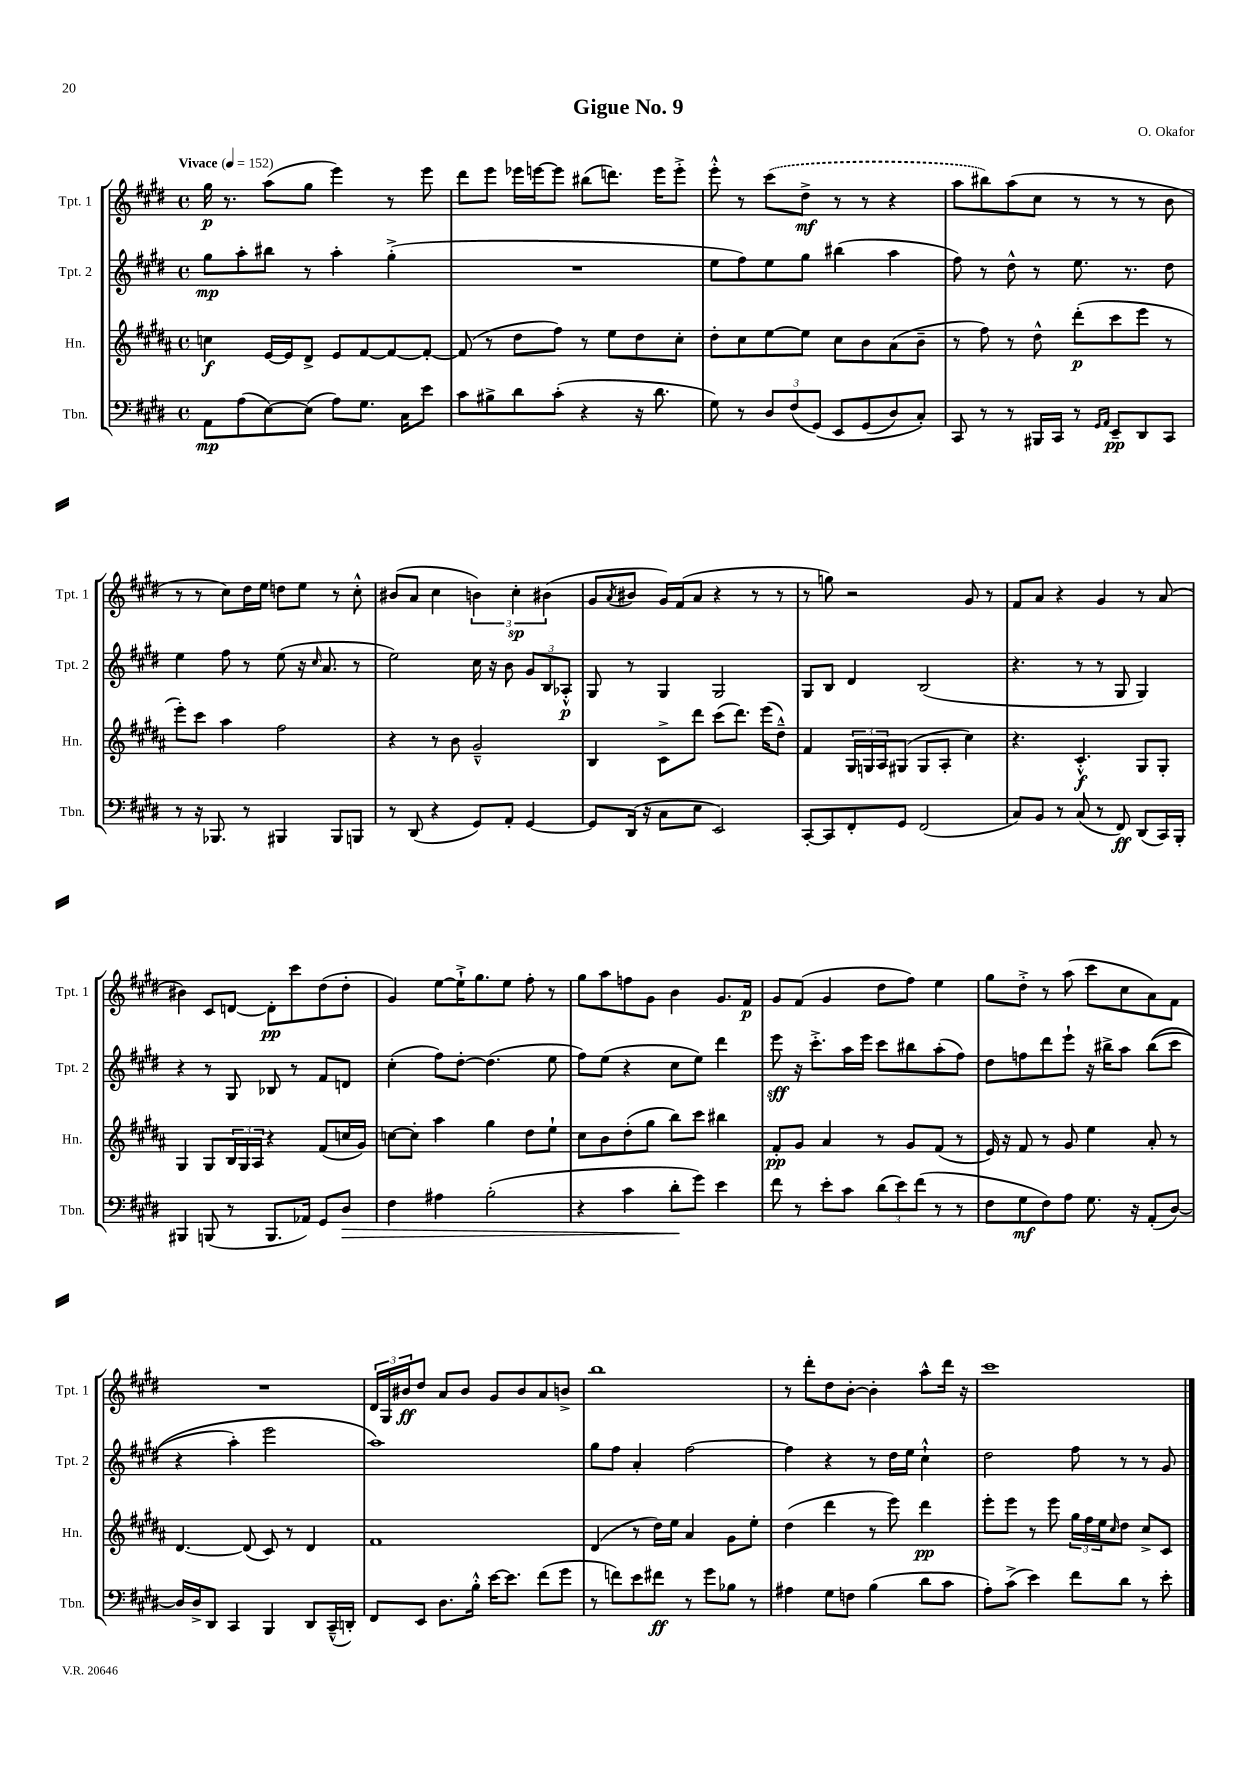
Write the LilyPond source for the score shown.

\header { title = "Gigue No. 9" composer = "O. Okafor" }
<<
\new StaffGroup <<
\new Staff = "s0" \with { instrumentName = "Tpt. 1" shortInstrumentName = "Tpt. 1" } {
    \clef treble \key e \major \defaultTimeSignature \time 4/4 \tempo "Vivace" 4 = 152
    gis''16\p r8. a''8( gis''8 e'''4) r8 e'''8 |
    dis'''8 e'''8 ees'''16 e'''16~ e'''8 bis''8( d'''8.) e'''16 e'''8-.-> |
    e'''8-.-^ r8 \once \slurDashed cis'''8( dis''8->\mf r8 r8 r4 |
    a''8 bis''8) a''8( cis''8 r8 r8 r8 b'8 |
    r8 r8 cis''8) dis''16 e''16 d''8 e''8 r8 cis''8-.-^ |
    bis'8( a'8 cis''4 \tuplet 3/2 { b'4) cis''4-.\sp bis'4( } |
    gis'8 \acciaccatura { a'8 } bis'8 gis'16) fis'16( a'8 r4 r8 r8 |
    r8 g''8) r2 gis'8 r8 |
    fis'8 a'8 r4 gis'4 r8 a'8( |
    bis'4) cis'8 d'8~ d'8-.\pp cis'''8 dis''8( dis''8-. |
    gis'4) e''8~ e''16-!-> gis''8. e''8 fis''8-. r8 |
    gis''8 a''8 f''8 gis'8 b'4 gis'8. fis'16\p |
    gis'8 fis'8( gis'4 dis''8 fis''8) e''4 |
    gis''8 dis''8-.-> r8 a''8( cis'''8 cis''8 a'8) fis'8 |
    R1 |
    \tuplet 3/2 { dis'16 gis16 bis'16\ff } dis''8 a'8 bis'8 gis'8 bis'8 a'8 b'8-> |
    b''1 |
    r8 dis'''8-. dis''8 b'8~-. b'4-. a''8-^ dis'''16 r16 |
    cis'''1 \bar "|." |
}
\new Staff = "s1" \with { instrumentName = "Tpt. 2" shortInstrumentName = "Tpt. 2" } {
    \clef treble \key e \major \defaultTimeSignature \time 4/4
    gis''8\mp a''8-. bis''8 r8 a''4-. gis''4-.->( |
    R1 |
    e''8 fis''8) e''8 gis''8 bis''4( a''4 |
    fis''8) r8 dis''8-^ r8 e''8. r8. dis''8 |
    e''4 fis''8 r8 e''8( r16 \grace { cis''16 } a'8. r8 |
    e''2) cis''16 r16 b'8 \tuplet 3/2 { gis'8 b8 aes8-.-^\p } |
    gis8 r8 gis4 gis2 |
    gis8 b8 dis'4 b2( |
    r4. r8 r8 gis8 gis4) |
    r4 r8 gis8 bes8 r8 fis'8 d'8 |
    cis''4-.( fis''8) dis''8~-. dis''4.( e''8 |
    fis''8) e''8( r4 cis''8 e''8) dis'''4 |
    e'''8\sff r16 cis'''8.-.-> a''16 e'''16 cis'''8 bis''8 a''8-.( fis''8) |
    dis''8 f''8 dis'''8 e'''8-! r16 bis''16-> a''8 bis''8(\( cis'''8 |
    r4 a''4-.) e'''2 |
    a''1\) |
    gis''8 fis''8 a'4-. fis''2~ |
    fis''4 r4 r8 dis''16 e''16 cis''4-!-^ |
    dis''2 fis''8 r8 r8 gis'8 \bar "|." |
}
\new Staff = "s2" \with { instrumentName = "Hn." shortInstrumentName = "Hn." } {
    \clef treble \key b \major \defaultTimeSignature \time 4/4
    c''4\f e'16~ e'16 dis'8-> e'8 fis'8~ fis'8~ fis'8~-. |
    fis'8( r8 dis''8 fis''8) r8 e''8 dis''8 cis''8-. |
    dis''8-. cis''8 e''8~ e''8 cis''8 b'8 ais'8( b'8-- |
    r8 fis''8) r8 dis''8-^ dis'''8-.\p( cis'''8 e'''8 r8 |
    e'''8-.) cis'''8 ais''4 fis''2 |
    r4 r8 b'8 gis'2---^ |
    b4 cis'8-> dis'''8 cis'''8( dis'''8.) e'''16( dis''8---^) |
    fis'4 \tuplet 3/2 { gis16 g16 ais16 } gis8( gis8 ais8-. cis''4) |
    r4. cis'4.-.-^\f gis8 gis8-. |
    gis4 gis8 \tuplet 3/2 { b16 gis16 ais16 } r4 fis'8( c''16 gis'16) |
    c''8~ c''8-. ais''4 gis''4 dis''8 e''8-! |
    cis''8 b'8 dis''8-.( gis''8 b''8) cis'''8 bis''4 |
    fis'8-.\pp gis'8 ais'4 r8 gis'8 fis'8( r8 |
    e'16) r16 fis'8 r8 gis'8 e''4 ais'8-. r8 |
    dis'4.~ dis'8( cis'8) r8 dis'4 |
    fis'1 |
    dis'4( r8 dis''16) e''16 ais'4 gis'8 e''8-. |
    dis''4( dis'''4 r8 e'''8) dis'''4\pp |
    e'''8-. e'''8 r8 e'''8 \tuplet 3/2 { gis''16 fis''16 e''16 } \grace { cis''16 } dis''8 cis''8-> cis'8 \bar "|." |
}
\new Staff = "s3" \with { instrumentName = "Tbn." shortInstrumentName = "Tbn." } {
    \clef bass \key e \major \defaultTimeSignature \time 4/4
    a,8\mp a8( e8~) e8( a8) gis8. cis16 e'8 |
    cis'8 bis8-> dis'8 cis'8-.( r4 r16 dis'8. |
    gis8) r8 \tuplet 3/2 { dis8 fis8( gis,8)\( } e,8 gis,8( dis8) cis8-.\) |
    cis,8 r8 r8 bis,,16 cis,16 r8 \grace { gis,16 a,16 } e,8--\pp dis,8 cis,8 |
    r8 r16 bes,,8. r8 bis,,4 bis,,8 b,,8 |
    r8 dis,8( r4 gis,8) a,8-. gis,4~ |
    gis,8 dis,16( r16 cis8 e8 e,2) |
    cis,8~-. cis,8 fis,8-. gis,8 fis,2( |
    cis8) b,8 r8 cis8( r8 fis,8\ff) dis,8( cis,16) b,,16-. |
    bis,,4 b,,8( r8 b,,8. aes,16) gis,8 dis8\> |
    fis4 ais4 b2-.( |
    r4 cis'4 dis'8-.\! gis'8) e'4 |
    fis'8 r8 e'8-. cis'8 \tuplet 3/2 { dis'8( e'8) fis'8( } r8 r8 |
    fis8 gis8\mf fis8) a8 gis8. r16 a,8-.( dis8~) |
    dis16 dis16-> dis,8 cis,4 b,,4 dis,8 cis,16---^( d,16-.) |
    fis,8 e,8 dis8. b16-.-^ e'16~ e'8. fis'8( gis'8 |
    r8 f'8) e'8 fis'8\ff r8 gis'8 bes8 r8 |
    ais4 gis8 f8 b4( dis'8 cis'8 |
    a8-.) cis'8->( e'4) fis'8 dis'8 r8 e'8-. \bar "|." |
}
>>
>>
\layout { \context { \Score \remove "Bar_number_engraver" } }
